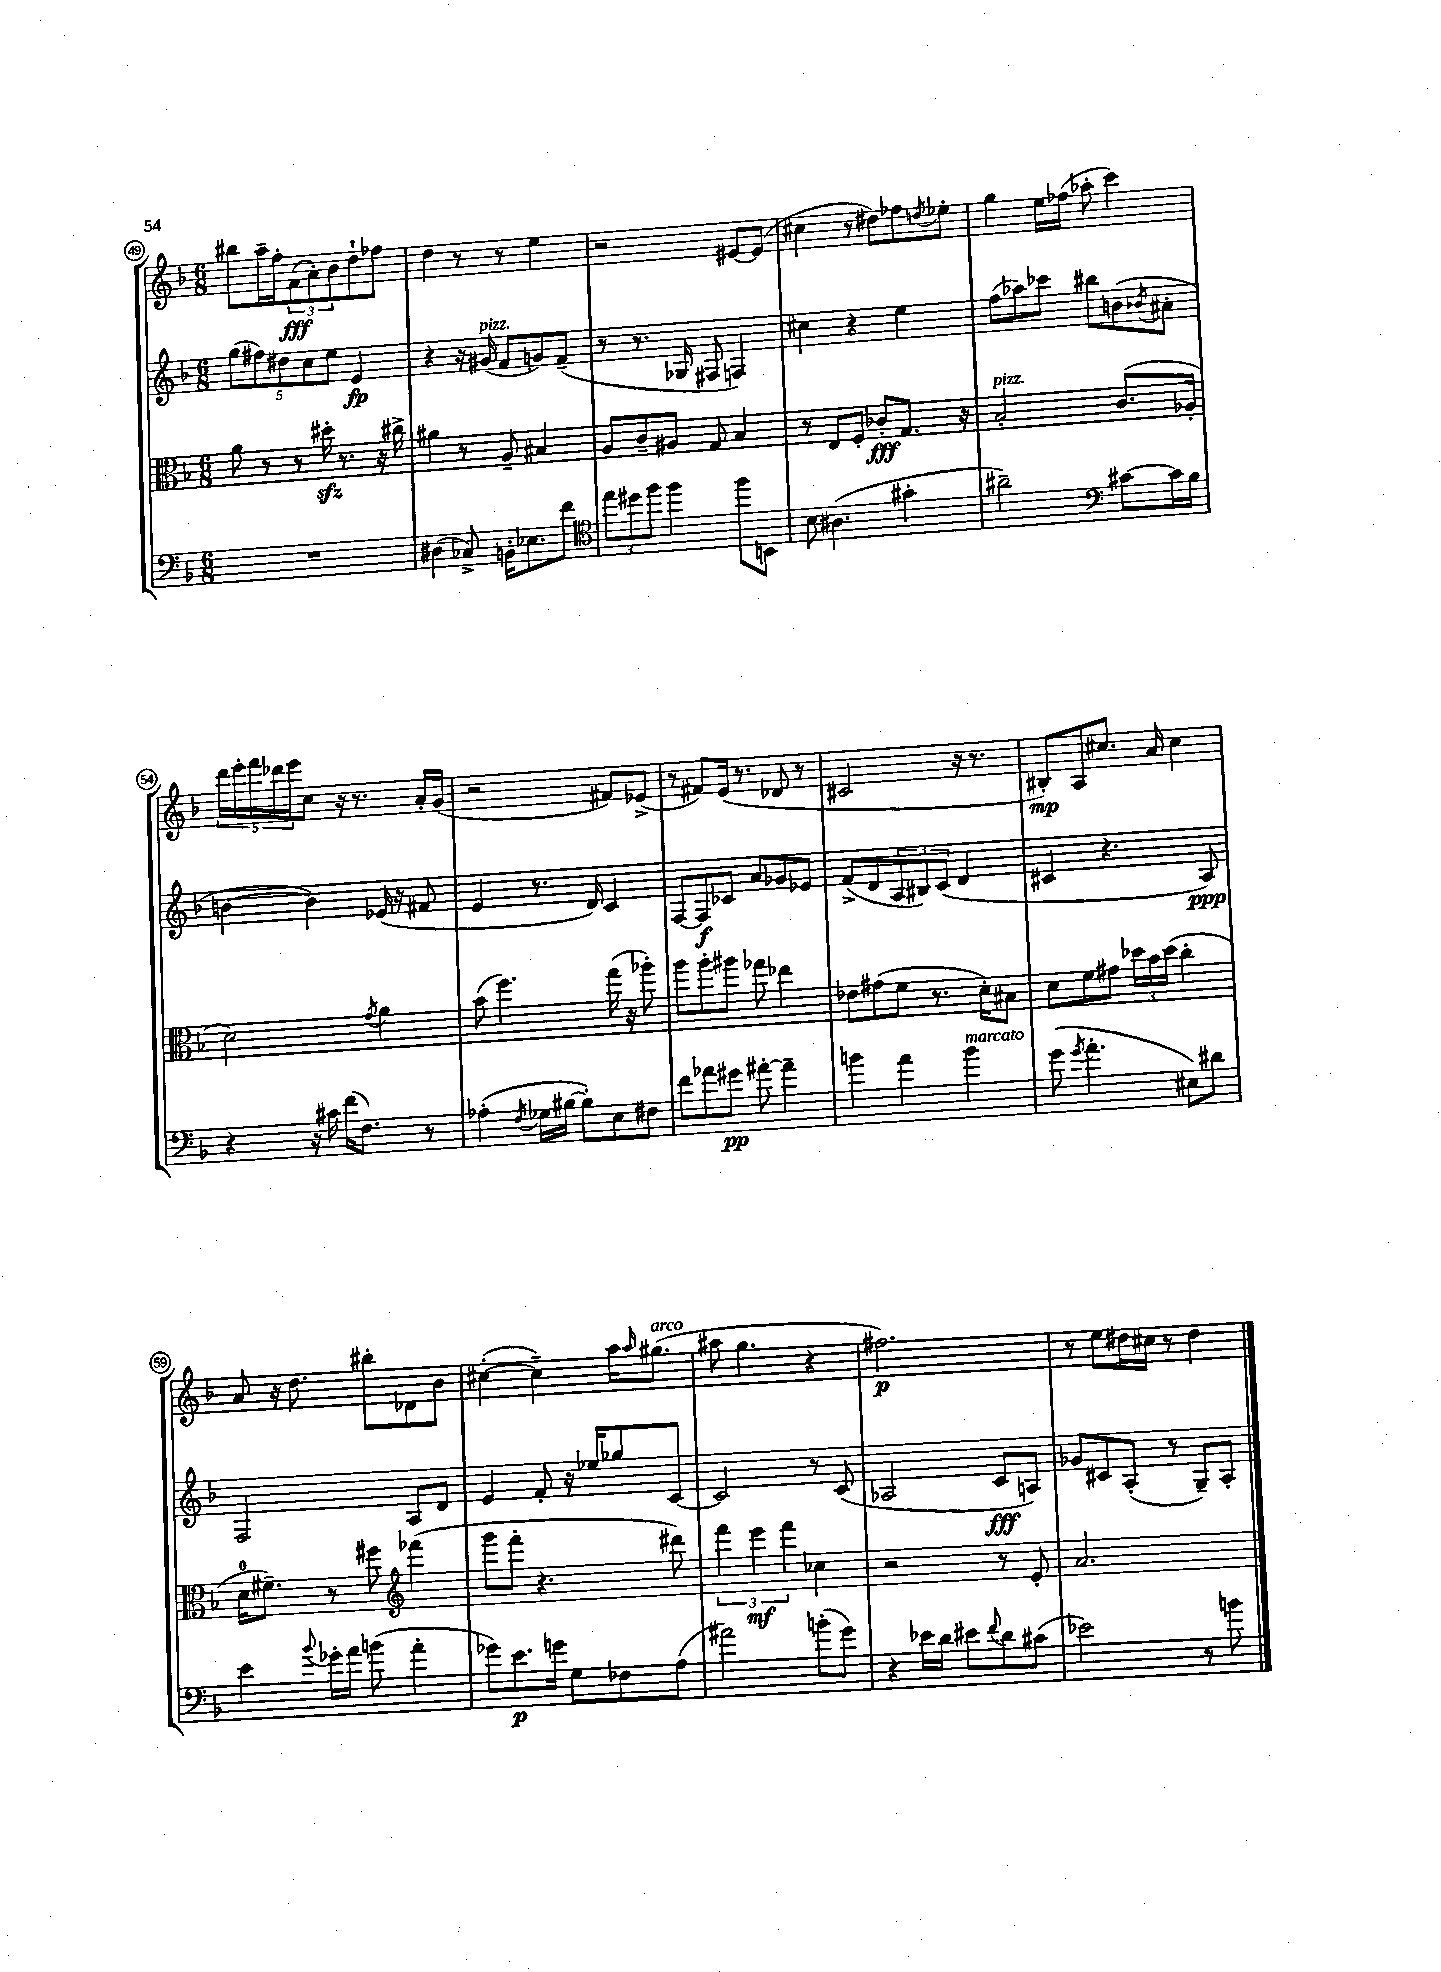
<<
\new StaffGroup <<
\new Staff = "s0" {
    \clef treble \key f \major \numericTimeSignature \time 6/8
    bis''8 a''16-- f''16-. \tuplet 3/2 { f'8\fff( a'8-.) bes'8 } d''8-! fes''8 |
    d''4 r8 r8 e''4 |
    r2 eis'8~ eis'8( |
    cis''4 r8 dis''8) fes''8 \acciaccatura { d''8 } ees''8-. |
    g''4 e''16 fes''16( aes''8-. c'''4) |
    \tuplet 5/4 { d'''16 e'''16-. f'''16 des'''16 e'''16 } c''8 r16 r8. a'16-. g'16( |
    r2 fis'8) ees'8->( |
    r8 fis'8) e'16( r8. des'8 r8 |
    cis'2 r16 r8. |
    bis8-.\mp) a8 cis''8. a'16 cis''4 |
    a'8 r16 d''8. bis''8-. des'8 bes'8 |
    cis''4~-.( cis''4--) a''16 \grace { a''16 } gis''8.^\markup { \italic "arco" }( |
    ais''8 g''4. r4 |
    fis''2.\p) |
    r8 e''8 dis''16 cis''16 r8 dis''4 \bar "|." |
}
\new Staff = "s1" {
    \clef treble \key f \major \numericTimeSignature \time 6/8
    \tuplet 5/4 { g''8( fis''8) dis''8 c''8 e''8 } e'4\fp |
    r4 r16 gis'16^\markup { \italic "pizz." }( f'8 g'8) f'8--( |
    r8 r8. ges16 fis8 f4) |
    cis''4 r4 e''4 |
    f''8( aes''8) ces'''8 bis''8 b'8( \acciaccatura { bes'8 } ais'8-. |
    b'4~ b'4) ees'16( r16 fis'8 |
    e'4 r8. d'16) c'4 |
    f8~ f8\f ces'8 a'8 ges'8 ees'8 |
    f'8->( d'8 \tuplet 3/2 { a8 bis8) c'8( } d'4 |
    cis'4 r4. a8\ppp) |
    f2 a8 d'8 |
    e'4 f'8-. r16 ees''16 ges''8 c'8~ |
    c'2 r8 c'8( |
    aes2 c'8\fff a8) |
    ges'8 cis'8 a8-.( r8 g8--) a8-. \bar "|." |
}
\new Staff = "s2" {
    \clef alto \key f \major \numericTimeSignature \time 6/8
    a'8 r8 r8 dis''16-.\sfz r8. r16 cis''16-> |
    ais'4 r8 a8-- bis4 |
    a8 c'8-- ais8 g8 bes4 |
    r8 e8 f8-. ces'8-.\fff g8. r16 |
    bes2-.^\markup { \italic "pizz." } c'8.( aes16-. |
    d'2) \acciaccatura { g'8 } a'4 |
    bes'8( f''4.) g''16( r16 aes''8-.) |
    a''8 a''8-. ais''8 ges''8 ees''4 |
    ees'8 gis'8( f'8 r8. d'16-.) bis8 |
    d'8 f'8 gis'8 \tuplet 3/2 { des''16 bes'16 des''16( } c''4-. |
    d'16-0 fis'8.--) r8 fis''8 \clef treble fes'''4( |
    g'''8 f'''8-. r4. dis'''8) |
    \tuplet 3/2 { f'''4 e'''4\mf f'''4 } ces''4 |
    r2 r8 e'8-. |
    a'2. \bar "|." |
}
\new Staff = "s3" {
    \clef bass \key f \major \numericTimeSignature \time 6/8
    R2. |
    dis4( ces8->) b,16-. ees8. f'8 |
    \clef tenor \tuplet 3/2 { e''8 dis''8 f''8 } f''4 f''8 b,8 |
    bes8 ais4.( gis'4-. |
    ais'2--) \clef bass cis'8~ cis'16 bes16 |
    r4 r16 cis'16 f'16( f8.) r8 |
    aes4-.( \acciaccatura { f8 } ges16 bis16~ bis8-.) e8 fis8 |
    f'8 aes'8 gis'8\pp ais'8~-. ais'4-- |
    b'4 a'4 b'4^\markup { \italic "marcato" } |
    g'8( \acciaccatura { g'8 } a'4.-. eis8) dis'8 |
    e'4 \appoggiatura { bes'8 } ges'16-. a'16 b'8( a'4-. |
    ges'8) e'8.\p g'16 g8 fes8 a8( |
    ais'2) b'8-.( g'8) |
    r4 ees'16 d'16 eis'8 \appoggiatura { f'8 } d'8 cis'8( |
    ees'2) r8 b'8 \bar "|." |
}
>>
>>
\layout { \context { \Score currentBarNumber = #49 \override BarNumber.stencil = #(make-stencil-circler 0.1 0.3 ly:text-interface::print) } }
